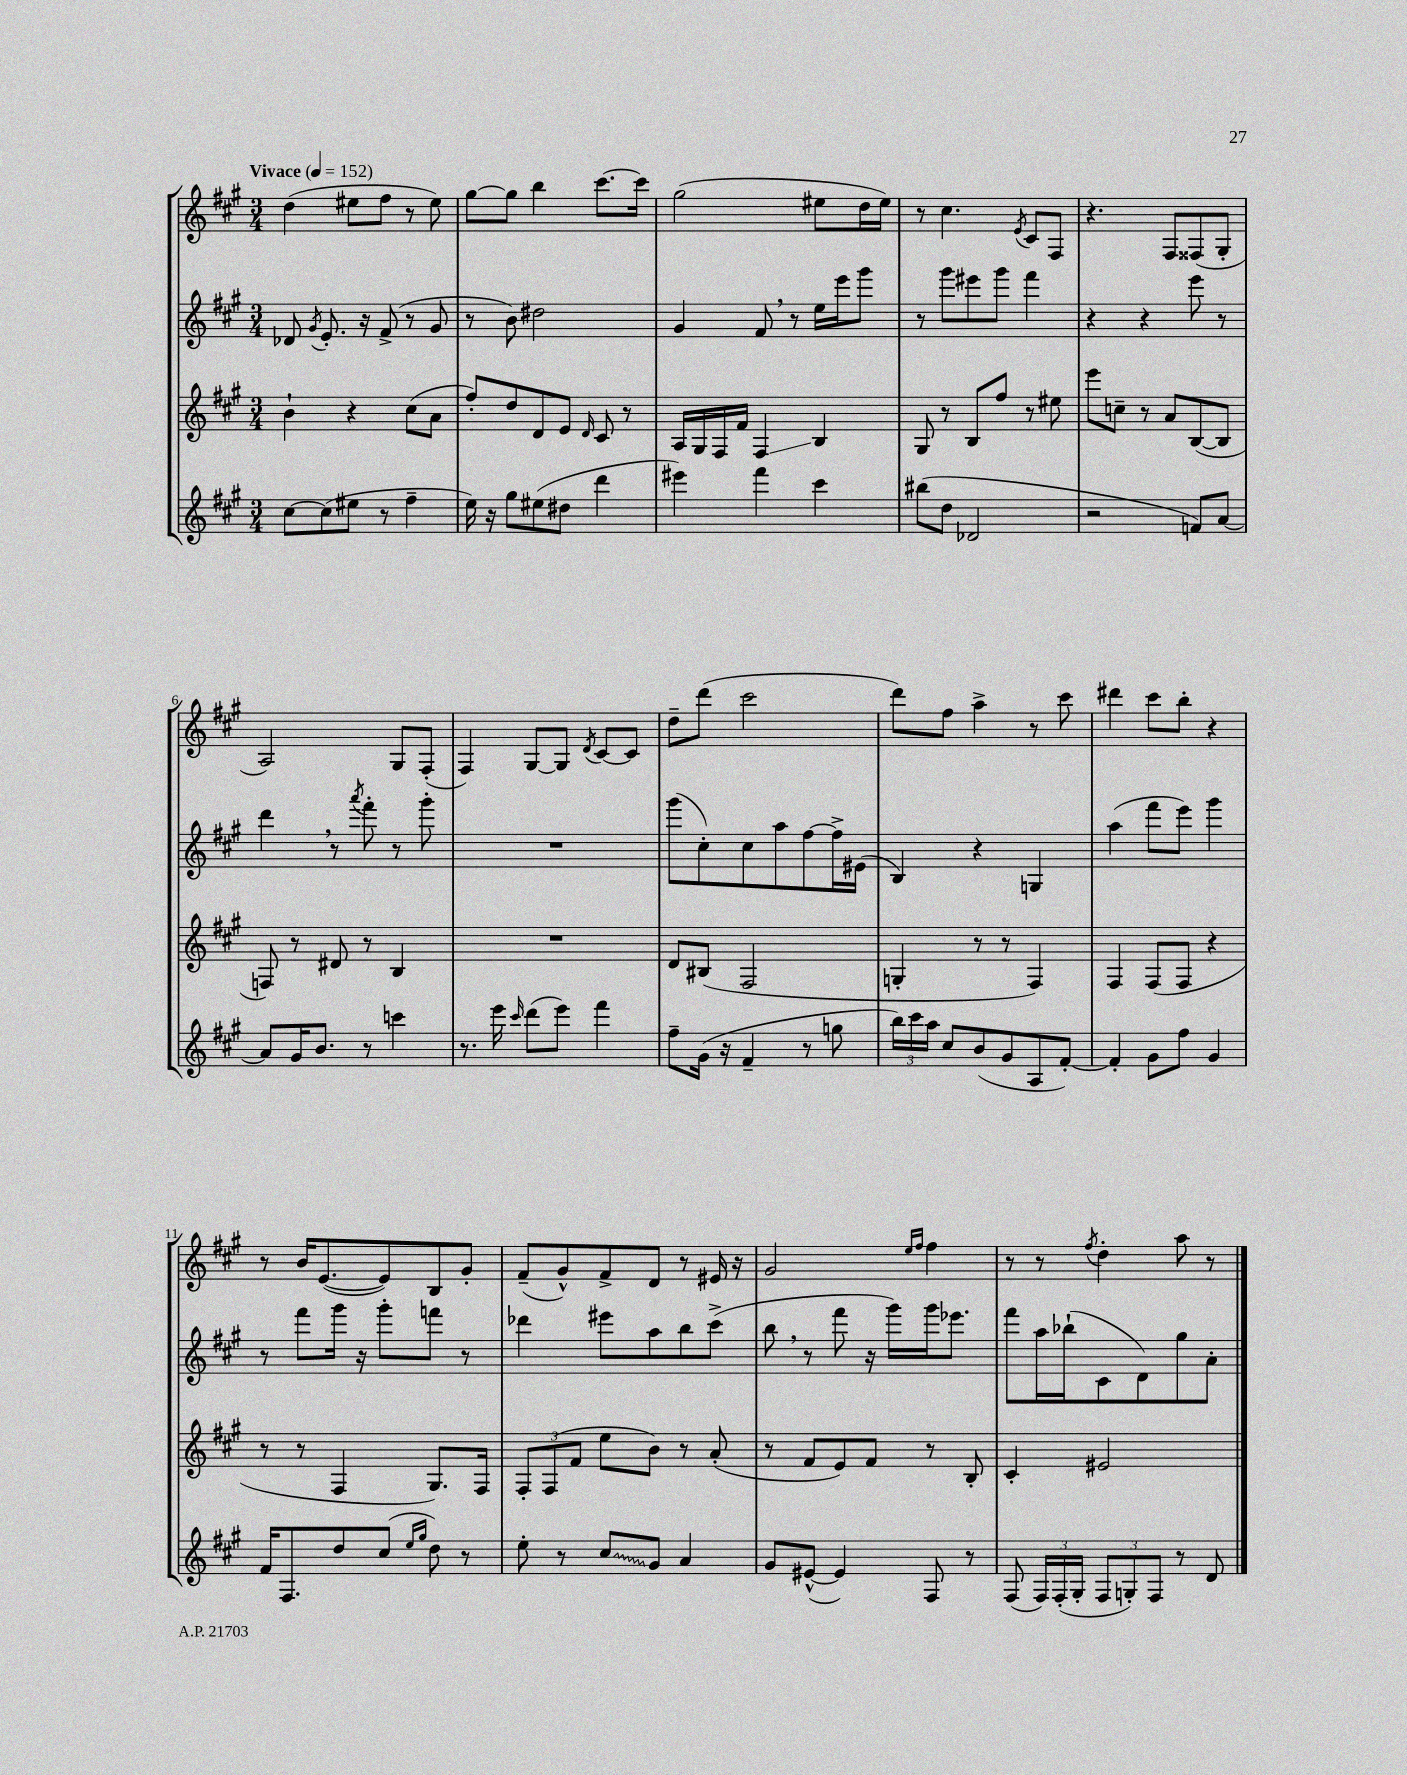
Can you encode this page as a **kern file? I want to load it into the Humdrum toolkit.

**kern	**kern	**kern	**kern
*staff4	*staff3	*staff2	*staff1
*clefG2	*clefG2	*clefG2	*clefG2
*k[f#c#g#]	*k[f#c#g#]	*k[f#c#g#]	*k[f#c#g#]
*M3/4	*M3/4	*M3/4	*M3/4
*MM152	*MM152	*MM152	*MM152
[8cc#	4b`	8d-	(4dd
.	.	8qg#	.
(8cc#]	.	8.e'	.
8ee#	4r	.	8ee#
.	.	16r	.
8r	.	(8f#^	8ff#
4ff#~	(8cc#	8r	8r
.	8a	8g#	8ee#)
=	=	=	=
16ee)	8ff#')	8r	[8gg#
16r	.	.	.
8gg#	8dd	8b)	8gg#]
(8ee#	8d	2dd#	4bb
8dd#	8e	.	.
.	16qqd	.	.
4ddd	8c#	.	[8.ccc#
.	8r	.	.
.	.	.	16ccc#]
=	=	=	=
4eee#)	16A	4g#	(2gg#
.	16G#	.	.
.	16F#	.	.
.	16f#	.	.
4fff#	4F#	8f#	.
.	.	8r	.
4ccc#	4B	16ee	8ee#
.	.	16eee	.
.	.	8ggg#	16dd
.	.	.	16ee#)
=	=	=	=
(8bb#	8G#	8r	8r
8dd	8r	8ggg#	4.cc#
2d-	8B	8eee#	.
.	8ff#	8ggg#	.
.	.	.	8qe
.	8r	4fff#	8c#
.	8ee#	.	8F#
=	=	=	=
2r	8eee	4r	4.r
.	8cc~	.	.
.	8r	4r	.
.	8a	.	8F#
8f)	([8B	8eee	(8F##
[8a	8B]	8r	8G#'
=	=	=	=
8a]	8F)	4ddd	2A)
16g#	8r	.	.
8.b	.	.	.
.	8d#	8r	.
.	.	8qaaa	.
8r	8r	8fff#'	.
4ccc	4B	8r	8G#
.	.	8ggg#'	(8F#'
=	=	=	=
8.r	2.r	2.r	4F#)
16eee	.	.	.
16qqccc#	.	.	.
(8ddd	.	.	[8G#
8eee)	.	.	8G#]
.	.	.	8qd
4fff#	.	.	[8c#
.	.	.	8c#]
=	=	=	=
8ff#~	8d	(8ggg#	8dd~
(16g#	(8B#	8cc#')	(8ddd
16r	.	.	.
4f#~	2F#	8cc#	2ccc#
.	.	8aa	.
8r	.	[8ff#	.
8gg	.	16ff#^]	.
.	.	(16e#	.
=	=	=	=
24bb)	4G'	4B)	8ddd)
24ccc#	.	.	.
24aa	.	.	.
8cc#	.	.	8ff#
(8b	8r	4r	4aa^
8g#	8r	.	.
8A	4F#)	4G	8r
[8f#')	.	.	8ccc#
=	=	=	=
4f#']	4F#	(4aa	4ddd#
8g#	(8F#	8fff#	8ccc#
8ff#	8F#	8eee)	8bb'
4g#	4r	4ggg#	4r
=	=	=	=
16f#	8r	8r	8r
8.F#	.	.	.
.	8r	8fff#	16b
.	.	.	([8.e
8dd	4F#	16ggg#	.
.	.	16r	.
(8cc#	.	8ggg#'	8e])
16qqee	.	.	.
16qqgg#	.	.	.
8dd)	8.G#)	8fff	8B
8r	.	8r	8g#'
.	16F#	.	.
=	=	=	=
8ee'	12F#'	4ddd-	(8f#~
.	(12F#	.	.
8r	.	.	8g#^^)
.	12f#	.	.
8cc#	8ee	8eee#	8f#^
8g#	8b)	8aa	8d
4a	8r	8bb	8r
.	(8a'	(8ccc#^	16e#
.	.	.	16r
=	=	=	=
8g#	8r	8bb	2g#
([8e#^^	8f#	8r	.
4e#])	8e)	8fff#	.
.	8f#	16r	.
.	.	16ggg#)	.
.	.	.	16qqee
.	.	.	16qqff#
8F#	8r	16ggg#	4ff#
.	.	8.eee-	.
8r	8B'	.	.
=	=	=	=
(8F#	4c#'	8fff#	8r
24F#)	.	16aa	8r
(24F#'	.	.	.
.	.	(16bb-`	.
24G#'	.	.	.
.	.	.	8qff#
12F#	2e#	8c#	4dd'
12G')	.	.	.
.	.	8d)	.
12F#	.	.	.
8r	.	8gg#	8aa
8d	.	8a'	8r
==	==	==	==
*-	*-	*-	*-
